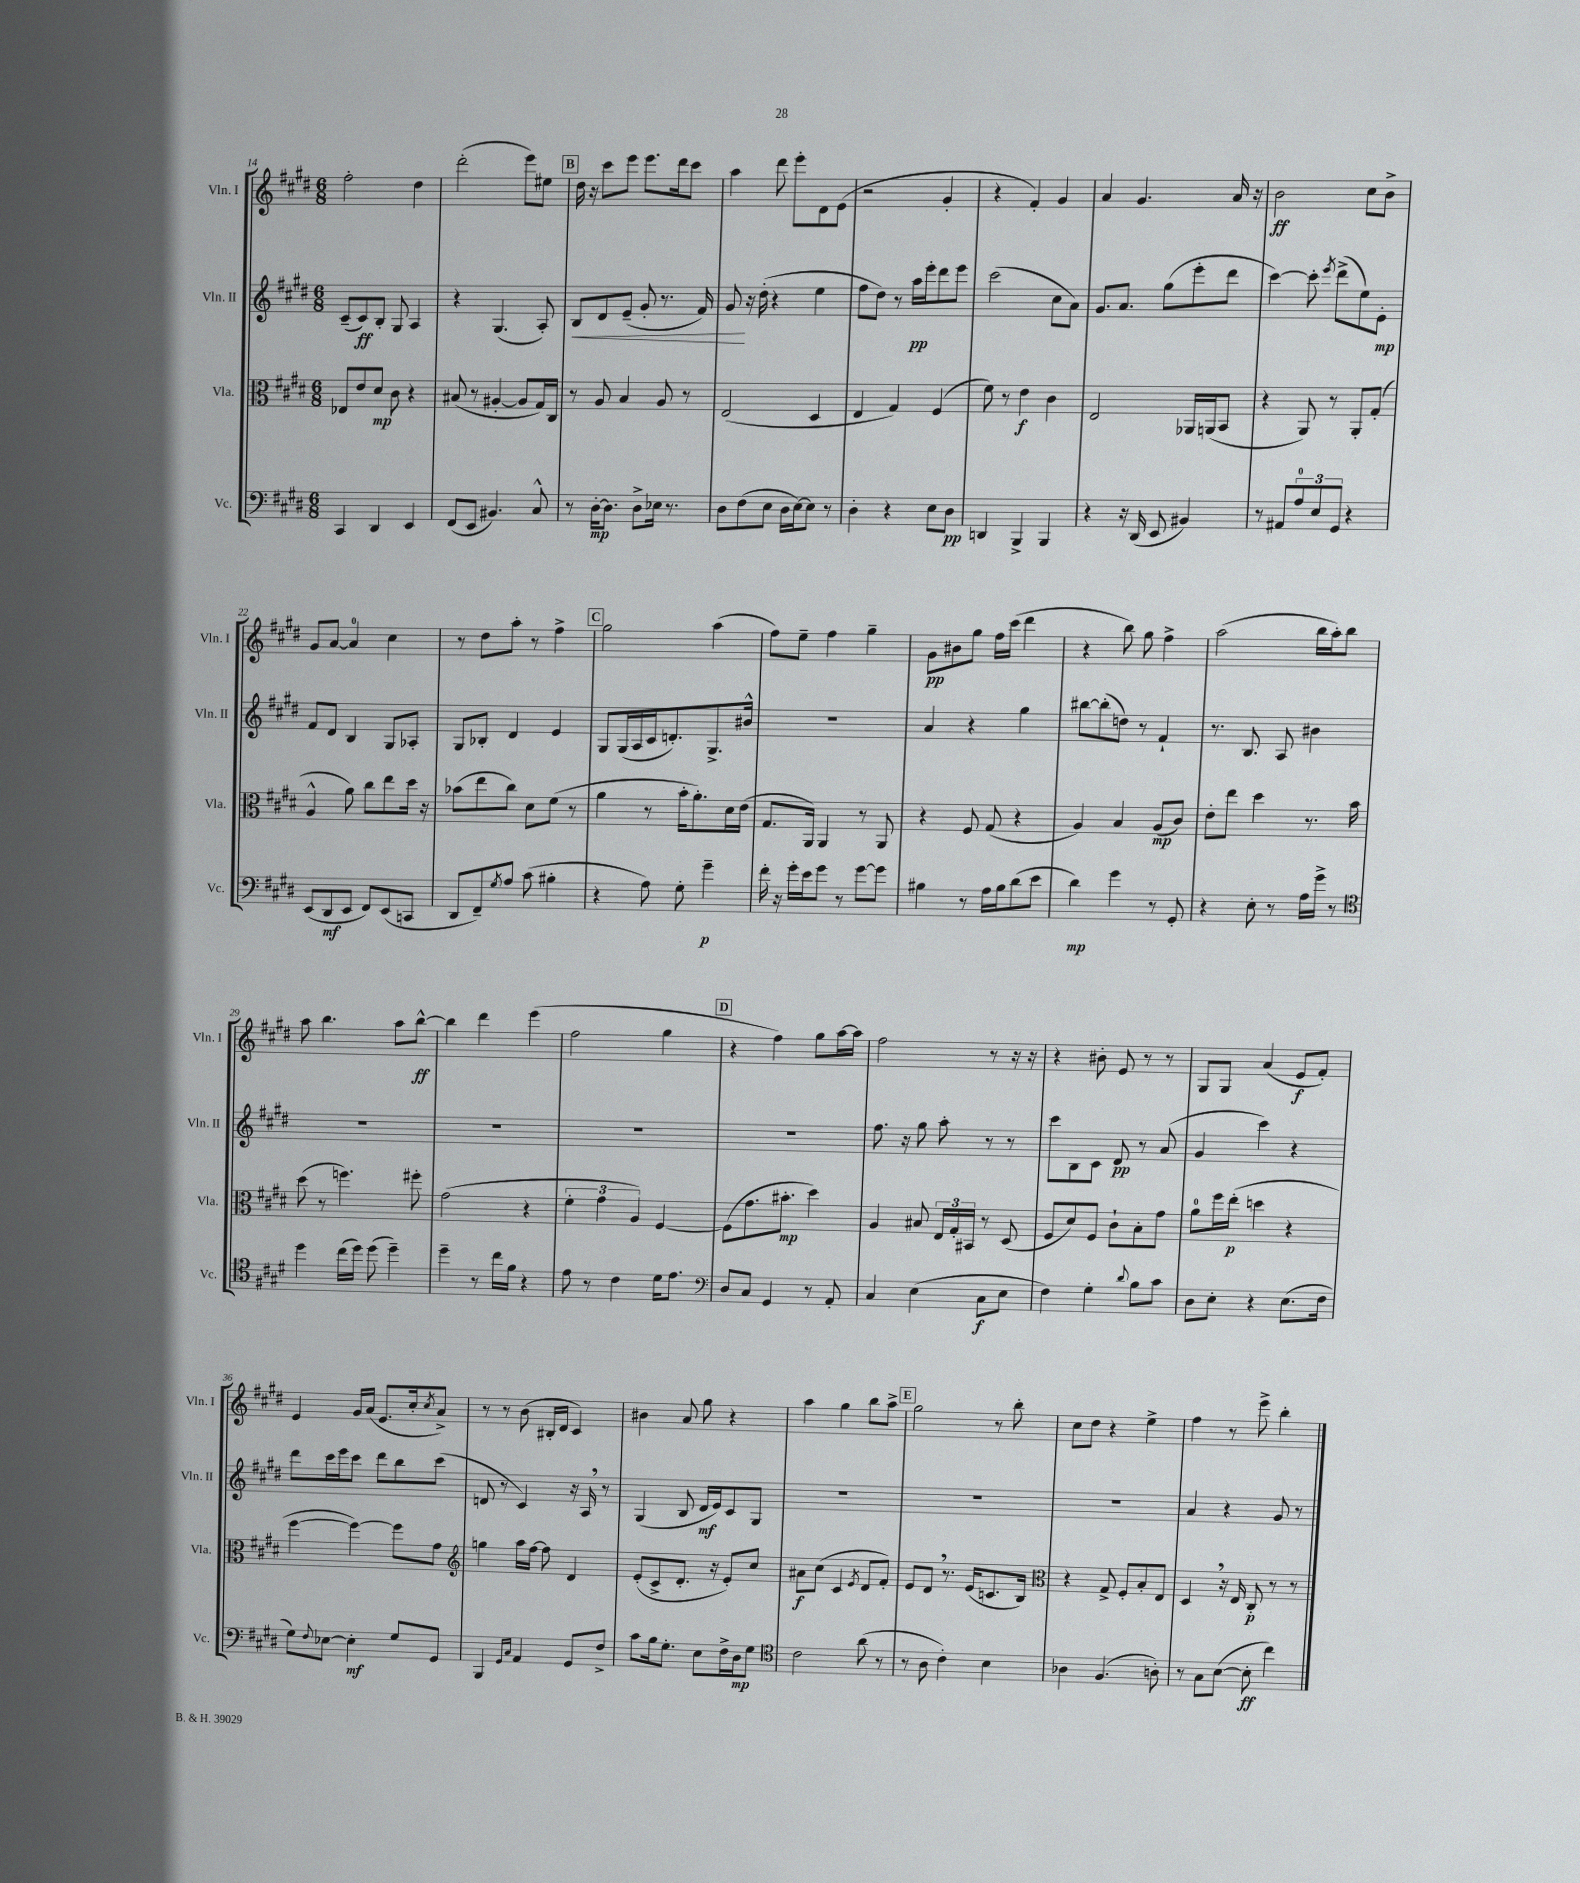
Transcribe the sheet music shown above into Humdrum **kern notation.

**kern	**kern	**kern	**kern
*staff4	*staff3	*staff2	*staff1
*clefF4	*clefC3	*clefG2	*clefG2
*k[f#c#g#d#]	*k[f#c#g#d#]	*k[f#c#g#d#]	*k[f#c#g#d#]
*M6/8	*M6/8	*M6/8	*M6/8
4CC#/	8E-/L	(8c#~/L	2ff#'\
.	8e/	8c#/)	.
4DD#/	8d#/J	8B'/J	.
.	8c#\	8G#/	.
4EE/	4r	4A/	4dd#\
=	=	=	=
(8FF#/L	(8B#/	4r	(2ddd#'\
8EE/J	8r	.	.
4.BB#/)	[4A#'/	(4.G#/	.
.	8A#/]L	.	8eee\L)
8C#^^/	16G#/L)	8A'/)	8ee#\J
.	16C#/JJ	.	.
=	=	=	=
8r	8r	8B/L	16dd#\
.	.	.	16r
[16D#'\LK	8A/	8d#/	8ccc#\L
8.D#\]J	.	.	.
.	4B/	(8e~/J	8eee\J
8D#^\L	.	8g#'/	8.eee\L
16E-\Jk	8A/	8.r	.
8.r	.	.	16ddd#\k
.	8r	.	8ccc#\J
.	.	16f#/)	.
=	=	=	=
8D#\L	(2E/	8g#/	4aa\
(8F#\	.	16r	.
.	.	(16dd#'\	.
8E\J	.	4r	8ddd#\
16D#\LL	.	.	8eee'\L
[16E\J)	.	.	.
8E\]J	4D#/	4ee\	8d#\
8r	.	.	(8e\J
=	=	=	=
4D#'\	4E/	8ff#\L	2r
.	.	8dd#\J)	.
4r	4G#/)	8r	.
.	.	16aa\LL	.
.	.	16eee'\J	.
8E\L	(4F#/	8ddd#\	4g#'/
8D#\J	.	8eee\J	.
=	=	=	=
4DD/	8f#\)	(2ccc#\	4r
.	8r	.	.
4BBB^/	4e\	.	4f#'/)
4BBB/	4c#\	8cc#\L	4g#/
.	.	8a\J)	.
=	=	=	=
4r	2E/	8.g#/L	4a/
.	.	8.a/J	.
16r	.	.	4.g#/
(16DD#/	.	.	.
8EE/	.	(8gg#\L	.
4BB#/)	16AA-/LL	8eee'\	.
.	(16AA/J	.	.
.	8BB/J	8ddd#\J	16a/
.	.	.	16r
=	=	=	=
8r	4r	[4ccc#\)	2b\
8AA#/L	.	.	.
12A/	8AA/)	8ccc#'\]	.
12E/	.	.	.
.	.	8qeee/	.
.	8r	(8ddd#^\L	.
12GG#/J	.	.	.
4r	8AA'/L	8ee\)	8cc#\L
.	(8G#'/J	8e'\J	8b^\J
=	=	=	=
(8EE/L	4A^^/	8f#/L	8g#/L
8DD#/	.	8d#/J	[8a/J
8EE/J	8a\)	4B/	4a/]
8FF#/L)	8cc#\L	.	.
(8EE/	8ee\	8G#/L	4cc#\
8CC/J	16dd#\Jk	8A-'/J	.
.	16r	.	.
=	=	=	=
8DD#/L	(8b-\L	8G#/L	8r
8FF#~/)	8ee\	8B-'/J	8dd#\L
8qG#/	.	.	.
8A/J	8cc#\J)	4d#/	8aa'\J
(8c#\	8d#\L	.	8r
4B#'\	(8f#\J	4e/	4ff#^\
.	8r	.	.
=	=	=	=
4r	4a\	8G#/L	2gg#\
.	.	(16G#/L	.
.	.	16A/	.
8A\)	8r	16c#/J	.
.	.	8.d'/)	.
8G#'\	16b'\LK	.	.
.	8.a'\)	.	.
4g#~\	.	8.G#^/	(4aa\
.	16d#\L	.	.
.	(16e\JJ	16b#^^/Jk	.
=	=	=	=
16f#'\	8.G#/L	2.r	8ff#\L)
16r	.	.	.
16g#'\LL	.	.	8ee~\J
16e\J	16AA/Jk)	.	.
8g#\J	4AA/	.	4ff#\
8r	.	.	.
[8g#\L	8r	.	4gg#~\
8g#\]J	8AA/	.	.
=	=	=	=
4B#\	4r	4a/	8g#\L
.	.	.	8b#\
8r	8F#/	4r	8gg#\J
16A\LL	(8G#/	.	16ff#\LL
16B#\J	.	.	(16ccc#\JJ
(8d#\	4r	4gg#\	4ddd#\
8e\J	.	.	.
=	=	=	=
4d#\)	4A/)	[8bb#\L	4r
.	.	(8bb#'\]	.
4g#\	4B/	8dd\J)	8bb\)
.	.	8r	8gg#\
8r	(8A/L	4f#`/	4ff#^\
8GG#'/	8c#/J)	.	.
=	=	=	=
4r	8e'\L	8.r	(2aa\
.	8ee\J	.	.
.	.	8.B/	.
8E'\	4dd#\	.	.
8r	.	8A/	.
16A\LL	8.r	4b#\	16bb\LL
16g#^\JJ	.	.	16aa'\J)
8r	.	.	8bb\J
.	16b\	.	.
=	=	=	=
*clefC4	*	*	*
4dd#\	(8dd#\	2.r	8aa\
.	8r	.	4.bb\
(16cc#\LL	4.ff\)	.	.
16dd#\JJ)	.	.	.
(8dd#\	.	.	.
4dd#~\)	.	.	8aa\L
.	8ff#'\	.	[8bb^^\J
=	=	=	=
4dd#~\	(2g#\	2.r	4bb\]
8r	.	.	4ddd#\
16cc#\LL	.	.	.
16f#\JJ	.	.	.
4r	4r	.	(4eee\
=	=	=	=
8e\	6f#'\	2.r	2ff#\
8r	.	.	.
.	6g#\	.	.
4c#\	.	.	.
.	6A/)	.	.
16d#\LK	[4F#/	.	4gg#\
8.e\J	.	.	.
=	=	=	=
*clefF4	*	*	*
8D#/L	(8F#\]L	2.r	4r
8C#/J	8.g#\	.	.
4GG#/	.	.	4ff#\)
.	8.b#'\J	.	.
8r	4dd#\)	.	8gg#\L
8AA'/	.	.	[16aa\L
.	.	.	16aa\]JJ
=	=	=	=
4C#/	4A/	8.ff#\	2ff#\
.	.	16r	.
(4E\	8B#/	8gg#\	.
.	24E/LL	8aa'\	.
.	24G#'/	.	.
.	24BB#/JJ	.	.
8C#\L	8r	8r	8r
8E\J	(8D#/	8r	16r
.	.	.	16r
=	=	=	=
4F#\)	8F#/L	8ccc#\L	4r
.	8d#/)	8B\	.
4G#'\	8F#/J	8c#\J	8b#'\
.	8c#`\L	8d#/	8e/
8qqd#/	.	.	.
8B\L	8B'\	8r	8r
8c#\J	8g#\J	(8a/	8r
=	=	=	=
8D#\L	8a\L	4g#/	8G#/L
8E'\J	16ff#\L	.	8G#/J
.	(16ee'\JJ	.	.
4r	4dd\	4ccc#\)	(4a/
(8.E\L	4r	4r	8e/L
.	.	.	8f#'/J)
16F#\Jk	.	.	.
=	=	=	=
8G#\L)	[4ff#\	8ddd#\L	4e/
8qqF#/	.	.	.
[8E-\J	.	16ccc#\L	.
.	.	16eee\J	.
4E-'\]	4ff#\_)	8ccc#\J	16g#/LL
.	.	.	(16a/JJ
.	.	8ddd#\L	8.e/L
8G#/L	8ff#\]L	8bb\	.
.	.	.	16cc#'/k
.	.	.	8qcc#/
8GG#/J	8g#\J	(8ccc#\J	8a^/J)
=	=	=	=
*	*clefG2	*	*
4BBB/	4gg\	8d/	8r
.	.	8r	8r
16qqGG#/LL	.	.	.
16qqC#/JJ	.	.	.
4AA/	16aa\LL	4c#/)	(8b\
.	[16ff#\JJ	.	.
.	8ff#\]	.	16B#'/LL
.	.	.	16d#/JJ
8GG#/L	4d#/	16r	4c#/)
.	.	16A/	.
8F#^/J	.	8r	.
=	=	=	=
8c#\L	(8e'/L	(4G#/	4b#\
16B\k	8c#^/	.	.
8.G#'\J	.	.	.
.	8.d#'/J	8B/	8a/
8E\L	.	16d#/LL	8gg#\
.	16r	16e/J)	.
16F#^\L	8e'/L)	8c#/	4r
16D#\J	.	.	.
8G#\J	8cc#/J	8G#/J	.
=	=	=	=
*clefC4	*	*	*
2c#\	8a#\L	2.r	4aa\
.	(8cc#\J	.	.
.	4c#/	.	4gg#\
.	8qe/	.	.
(8a\	8d#/L	.	8bb\L
8r	8f#'/J)	.	8aa^\J
=	=	=	=
8r	8e/L	2.r	2gg#\
8A\	8d#/J	.	.
4c#'\)	8.r	.	.
.	(16e/LK	.	.
4B\	8.c/	.	8r
.	.	.	8bb'\
.	16B/Jk)	.	.
=	=	=	=
*	*clefC3	*	*
4A-\	4r	2.r	8cc#\L
.	.	.	8dd#\J
(4.F#/	8G#^/	.	4r
.	8F#'/L	.	.
.	8B'/	.	4ee^\
8A'\)	8E/J	.	.
=	=	=	=
8r	4D#/	4a/	4ff#\
8G#\L	.	.	.
([8B\J	16r	4r	8r
.	16E/	.	.
8B'\]	8C#'/	.	8eee^\
4cc#\)	8r	8g#/	4bb'\
.	8r	8r	.
==	==	==	==
*-	*-	*-	*-
